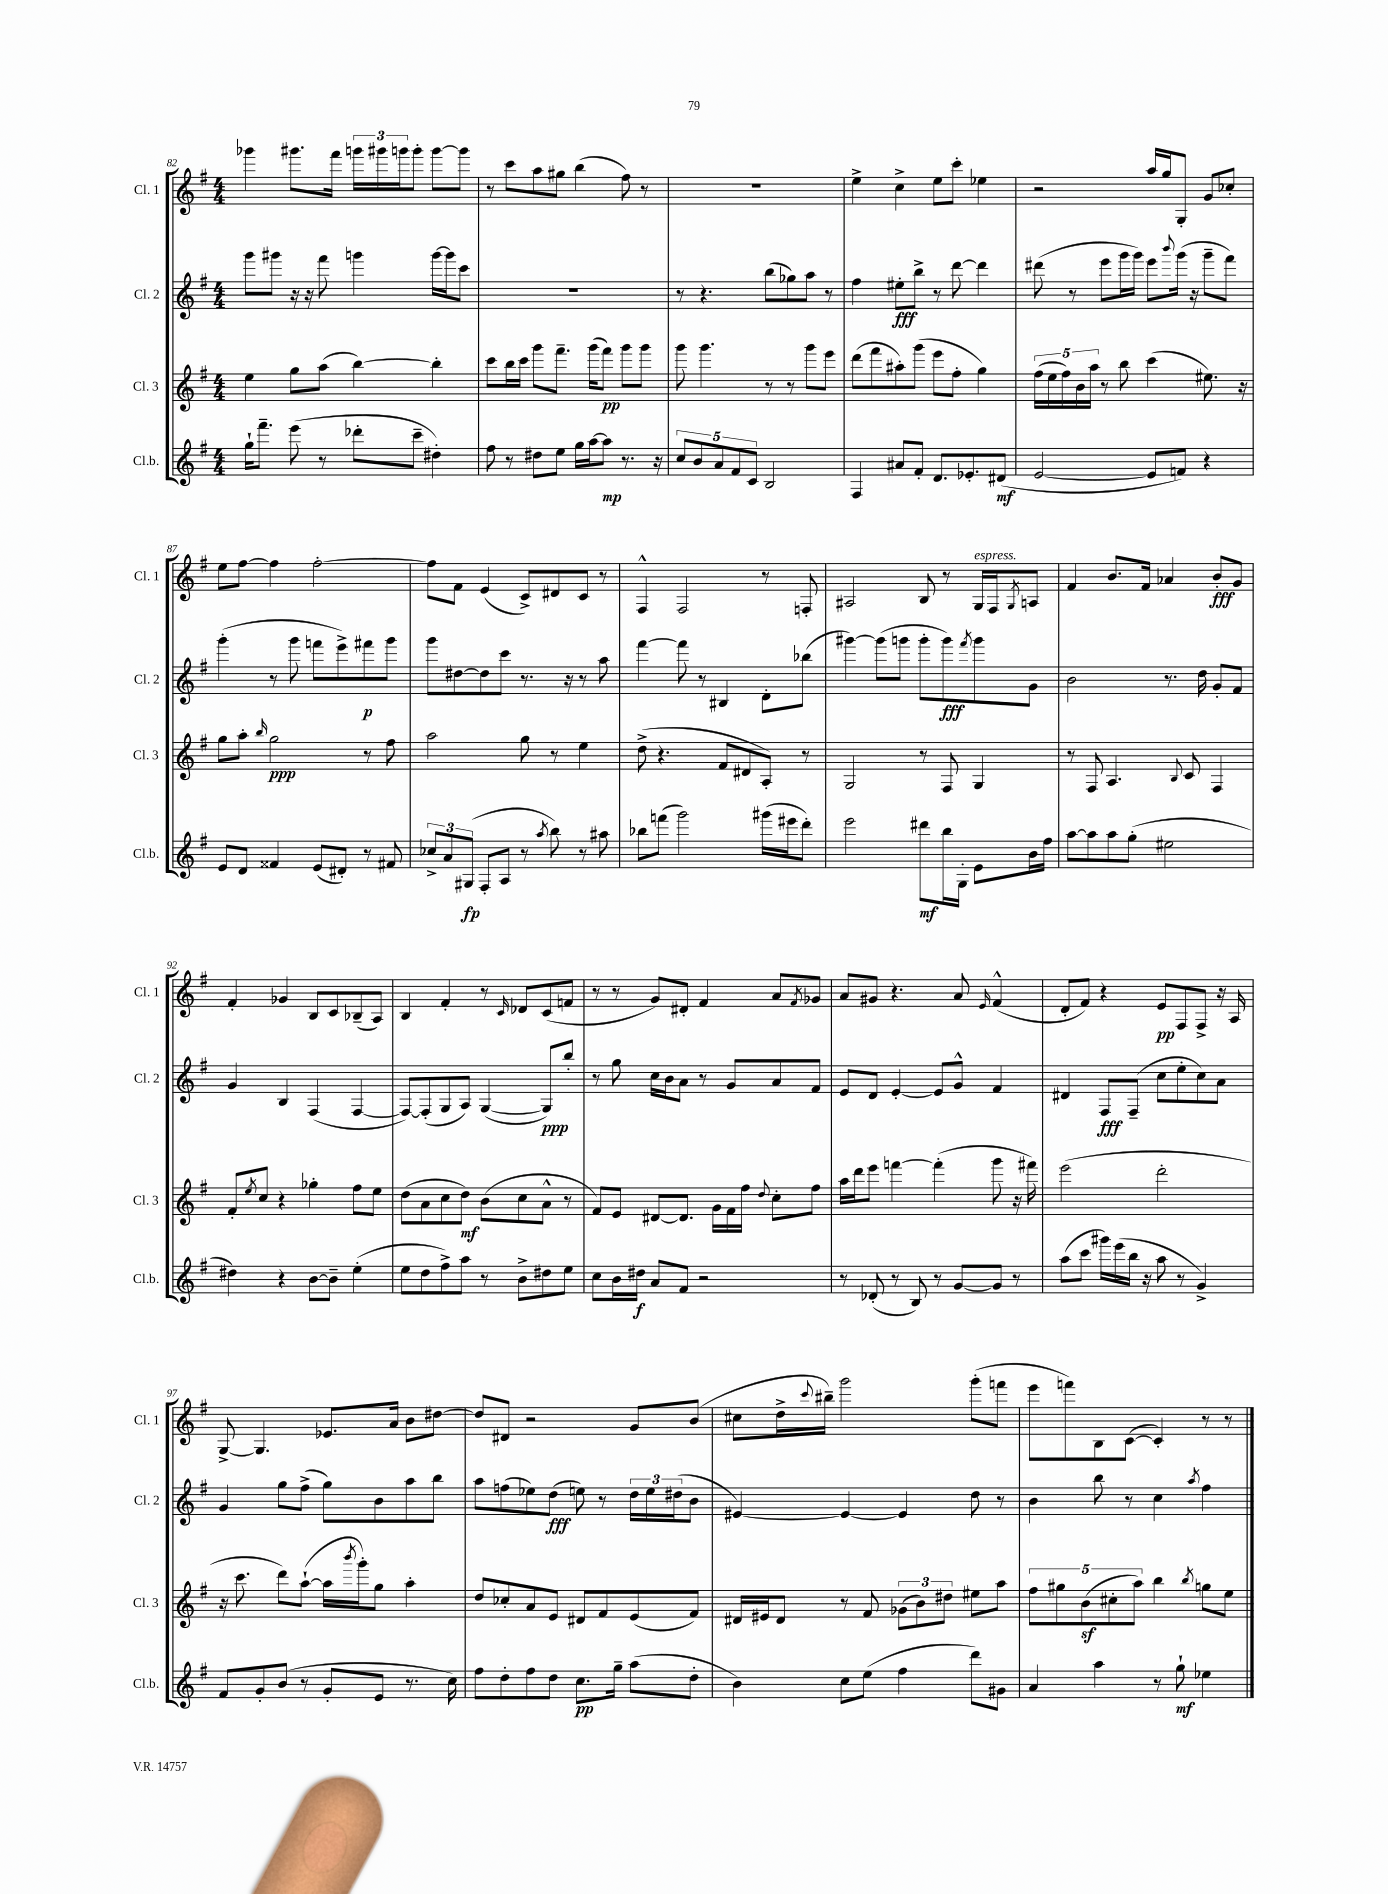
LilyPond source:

<<
\new StaffGroup <<
\new Staff = "s0" \with { instrumentName = "Cl. 1" shortInstrumentName = "Cl. 1" } {
    \clef treble \key g \major \numericTimeSignature \time 4/4
    ges'''4 gis'''8. fis'''16 \tuplet 3/2 { g'''16 gis'''16 g'''16 } g'''8-. g'''8~ g'''8 |
    r8 c'''8 a''8 gis''8 b''4( fis''8) r8 |
    R1 |
    e''4-> c''4-> e''8 c'''8-. ees''4 |
    r2 a''16 g''16 g8-. g'8 ces''8-. |
    e''8 fis''8~ fis''4 fis''2~-. |
    fis''8 fis'8 e'4( c'8->) dis'8 c'8 r8 |
    fis4-^ fis2 r8 f8-. |
    ais2 b8 r8 g16^\markup { \italic "espress." } fis16 \acciaccatura { g8 } a8 |
    fis'4 b'8. fis'16 aes'4 b'8-.\fff g'8 |
    fis'4-. ges'4 b8 c'8 bes8--( a8) |
    b4 fis'4-. r8 \grace { c'16 } des'8 c'8( f'8 |
    r8 r8 g'8) dis'8-. fis'4 a'8 \acciaccatura { fis'8 } ges'8 |
    a'8 gis'8 r4. a'8 \grace { e'16 } fis'4-^( |
    d'8-. fis'8) r4 e'8\pp fis8 fis8-> r16 a16 |
    g8~-> g4. ees'8. a'16 b'8 dis''8~ |
    dis''8 dis'8 r2 g'8 b'8( |
    cis''8 d''16-> \appoggiatura { c'''8 } bis''16--) g'''2 g'''8-.( f'''8 |
    e'''8 f'''8) b8 c'8~( c'4-.) r8 r8 \bar "|." |
}
\new Staff = "s1" \with { instrumentName = "Cl. 2" shortInstrumentName = "Cl. 2" } {
    \clef treble \key g \major \numericTimeSignature \time 4/4
    g'''8 gis'''8 r16 r16 fis'''8 g'''4 g'''16~ g'''16 c'''8 |
    R1 |
    r8 r4. b''8( ges''8) a''8 r8 |
    fis''4 eis''8-.\fff b''8-> r8 d'''8~ d'''4 |
    dis'''8( r8 e'''8 g'''16 g'''16) e'''8 \appoggiatura { b'''8 } g'''16( r16 g'''8-- fis'''8) |
    g'''4-.( r8 g'''8 f'''8 e'''8->) fis'''8\p g'''8 |
    g'''8 dis''8~ dis''8 c'''8 r8. r16 r8 a''8 |
    fis'''4~ fis'''8 r8 bis4 d'8-. bes''8( |
    gis'''4~) gis'''8( g'''8 g'''8-. g'''8\fff) \acciaccatura { fis'''8 } g'''8 g'8 |
    b'2 r8. d''16 g'8-. fis'8 |
    g'4 b4 fis4( fis4~ |
    fis8~) fis8-.( g8 a8) g4~( g8\ppp) b''8-. |
    r8 g''8 c''16 b'16 a'8 r8 g'8 a'8 fis'8 |
    e'8 d'8 e'4~-. e'8 g'8-^ fis'4 |
    dis'4 fis8\fff fis8--( c''8 e''8-. c''8) a'8 |
    g'4 g''8 fis''8->( g''8) b'8 a''8 b''8 |
    a''8 f''8( ees''8) d''8\fff( e''8) r8 \tuplet 3/2 { d''16 e''16 dis''16( } b'8 |
    eis'4~) eis'4~ eis'4 d''8 r8 |
    b'4 b''8 r8 c''4 \acciaccatura { a''8 } fis''4 \bar "|." |
}
\new Staff = "s2" \with { instrumentName = "Cl. 3" shortInstrumentName = "Cl. 3" } {
    \clef treble \key g \major \numericTimeSignature \time 4/4
    e''4 g''8 a''8( b''4~) b''4-. |
    c'''8 b''16 c'''16 g'''8 fis'''8.-- g'''16( fis'''8\pp) g'''8 g'''8 |
    g'''8 g'''4. r8 r8 g'''8 e'''8 |
    d'''8( fis'''8 ais''8-.) g'''8( e'''8 fis''8-. g''4) |
    \tuplet 5/4 { fis''16( e''16 fis''16) b'16 a''16 } r8 b''8 c'''4( eis''8.) r16 |
    g''8 a''8-. \grace { b''16 } g''2\ppp r8 fis''8 |
    a''2 g''8 r8 e''4 |
    d''8->( r4. fis'8 dis'8 a8-.) r8 |
    g2 r8 fis8 g4 |
    r8 fis8 a4. \appoggiatura { b8 } c'8 fis4 |
    fis'8-. \acciaccatura { e''8 } c''8 r4 ges''4-. fis''8 e''8 |
    d''8( a'8 c''8 d''8\mf) b'8( c''8 a'8-^ r8 |
    fis'8) e'8 dis'8~ dis'8. g'16 fis'16 fis''16 \appoggiatura { d''8 } c''8-. fis''8 |
    a''16 d'''16 e'''8 f'''4~ f'''4-.( g'''8 r16 fis'''16) |
    e'''2( d'''2-. |
    r16 c'''8. d'''8) a''8~-!( a''16 \acciaccatura { b'''8 } g'''16-.) g''8 a''4-. |
    d''8 ces''8-. a'8 e'8 dis'8 fis'8 e'8( fis'8) |
    dis'16 eis'16 dis'8 r8 fis'8 \tuplet 3/2 { ges'8( b'8) dis''8 } eis''8 a''8 |
    \tuplet 5/4 { fis''8 gis''8 b'8\sf( cis''8-. a''8) } b''4 \acciaccatura { b''8 } g''8 e''8 \bar "|." |
}
\new Staff = "s3" \with { instrumentName = "Cl.b." shortInstrumentName = "Cl.b." } {
    \clef treble \key g \major \numericTimeSignature \time 4/4
    g''16-! fis'''8.-- e'''8( r8 des'''8-. c'''8-- dis''4-.) |
    fis''8 r8 dis''8 e''8 g''16 a''16~ a''8\mp r8. r16 |
    \tuplet 5/4 { c''8 b'8 a'8 fis'8 c'8 } b2 |
    fis4 ais'8 fis'8-. d'8. ees'8.-. dis'8\mf( |
    e'2~ e'8 f'8) r4 |
    e'8 d'8 fisis'4 e'8( dis'8-.) r8 fis'8 |
    \tuplet 3/2 { ces''8-> a'8 gis8\fp( } fis8-. a8 r8 \acciaccatura { a''8 } b''8) r8 ais''8 |
    bes''8 f'''8( g'''2) gis'''16( eis'''16 d'''8-.) |
    e'''2 dis'''8\mf b''16 g16-. e'8 b'16 fis''16 |
    a''8~ a''8 a''8 g''8-.( eis''2 |
    dis''4) r4 b'8~ b'8-- e''4-.( |
    e''8 d''8 fis''8->) a''8 r8 b'8-> dis''8 e''8 |
    c''8 b'16 dis''16\f a'8 fis'8 r2 |
    r8 des'8-.( r8 b8) r8 g'8~ g'8 r8 |
    a''8( c'''8 gis'''16) e'''16( b''16 r16 a''8 r8 g'4->) |
    fis'8 g'8-. b'8( r8 g'8-. e'8 r8. c''16) |
    fis''8 d''8-. fis''8 d''8 c''8.\pp g''16-- a''8( d''8-. |
    b'4) c''8 e''8( fis''4 d'''8) gis'8 |
    a'4 a''4 r8 g''8-!\mf ees''4 \bar "|." |
}
>>
>>
\layout { \context { \Score currentBarNumber = #82 } }
